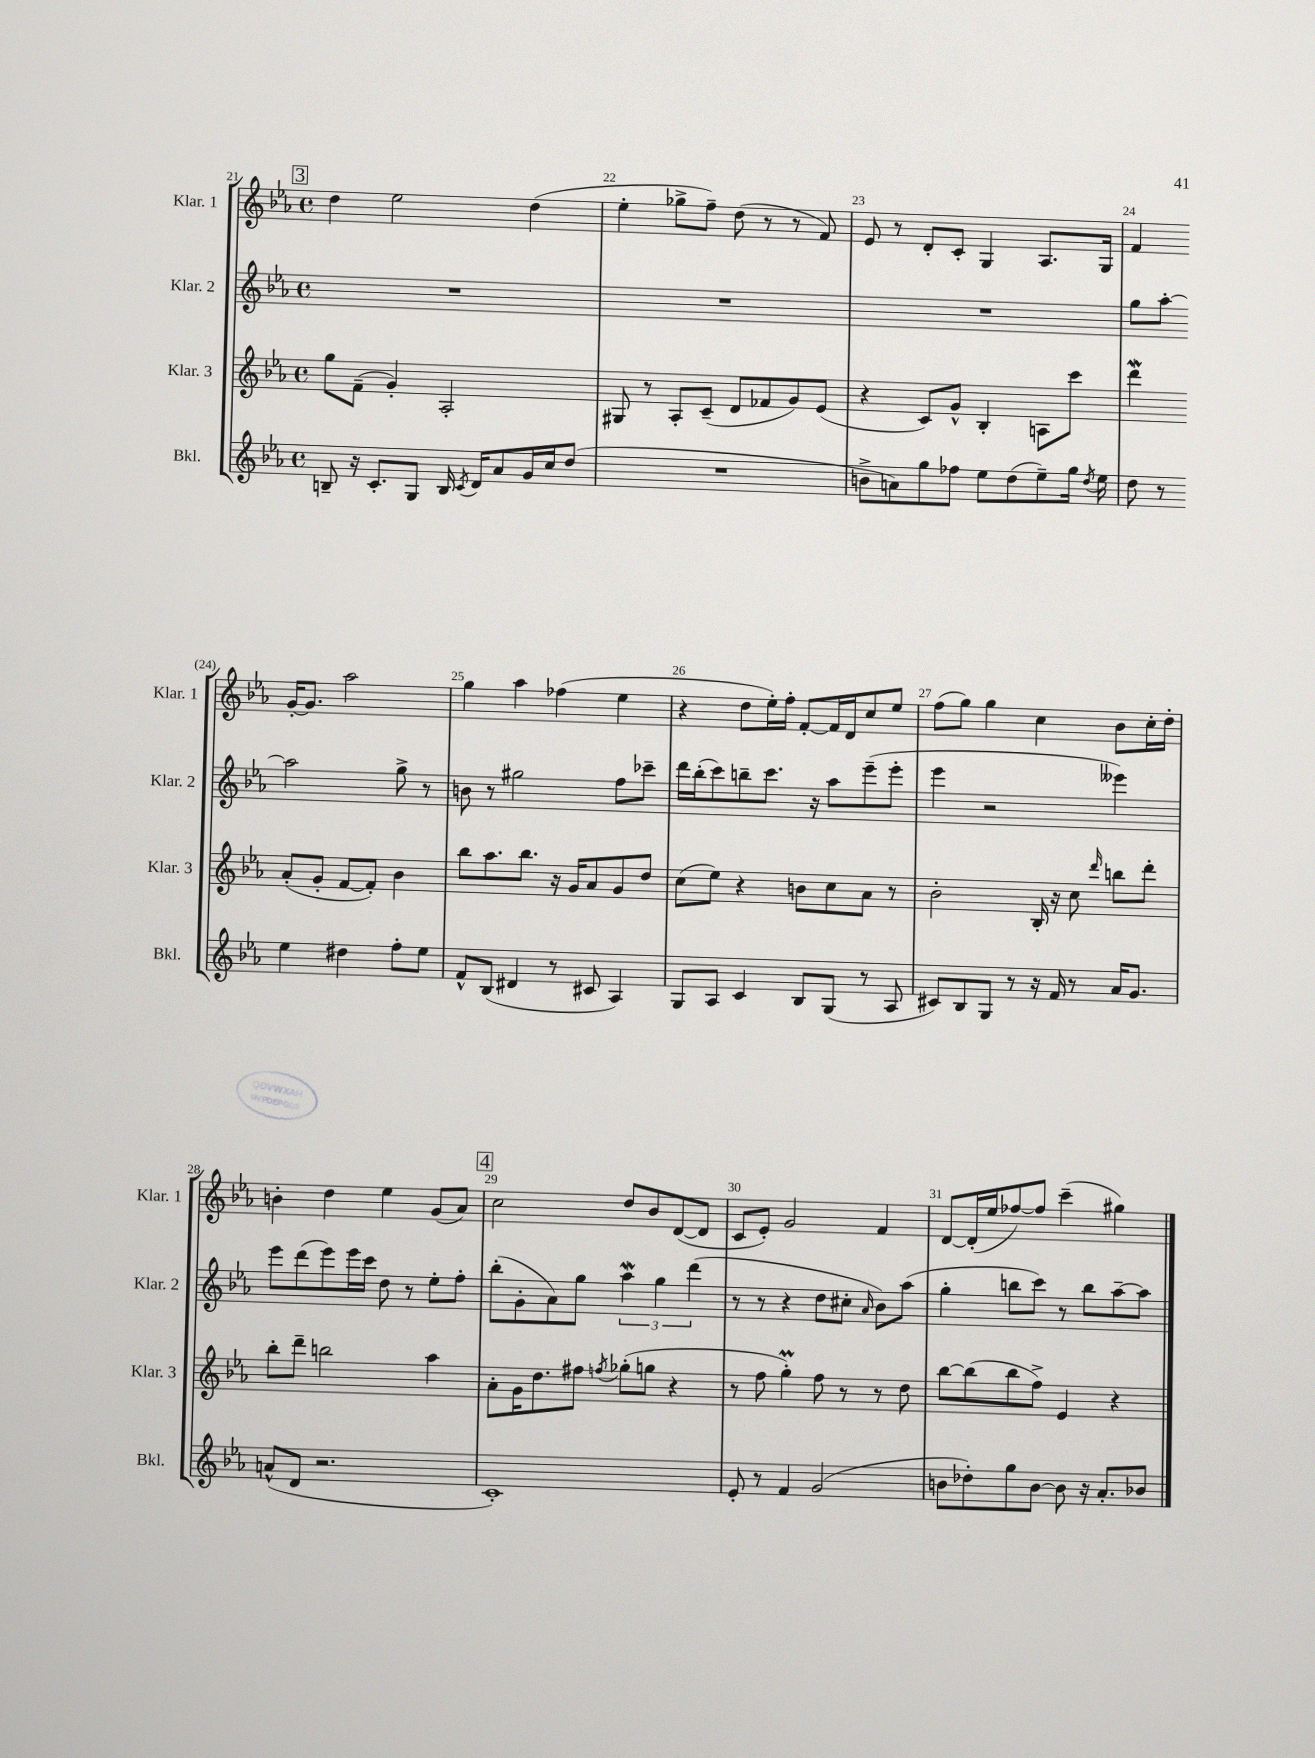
<<
\new StaffGroup <<
\new Staff = "s0" \with { instrumentName = "Klar. 1" shortInstrumentName = "Klar. 1" } {
    \clef treble \key ees \major \defaultTimeSignature \time 4/4
    \autoBeamOff \mark \markup { \box "3" } d''4 ees''2 d''4( |
    ees''4-. ges''8[-> f''8]--) d''8( r8 r8 f'8) |
    ees'8 r8 d'8[-. c'8]-. g4 aes8.[ g16] |
    f'4 g'16[~-. g'8.] aes''2 |
    g''4 aes''4 fes''4( ees''4 |
    r4 d''8[ ees''16-.) f''16]-. f'8[~-. f'16 d'16 c''8 ees''8] |
    f''8[( g''8]) g''4 c''4 bes'8[ c''16-. d''16]-. |
    b'4-. d''4 ees''4 g'8[( aes'8]) |
    \mark \markup { \box "4" } c''2 d''8[ bes'8 d'8~( d'8] |
    c'8[ ees'8]-.) g'2 f'4 |
    d'8[~ d'16-.( ees''16 fes''8~) fes''8] c'''4--( gis''4) \bar "|." |
}
\new Staff = "s1" \with { instrumentName = "Klar. 2" shortInstrumentName = "Klar. 2" } {
    \clef treble \key ees \major \defaultTimeSignature \time 4/4
    \autoBeamOff \mark \markup { \box "3" } R1 |
    R1 |
    R1 |
    g''8[ aes''8]~-. aes''2 g''8-> r8 |
    b'8 r8 gis''2 f''8[ ces'''8]-- |
    d'''16[ bes''16-.( c'''8) b''8-- c'''8.] r16 aes''8[ ees'''8--( ees'''8]-. |
    ees'''4 r2 eeses'''4) |
    ees'''8[ d'''8( ees'''8) ees'''16 c'''16] d''8 r8 ees''8[-. f''8]-. |
    \mark \markup { \box "4" } bes''8[-.( g'8-. aes'8) g''8] \tuplet 3/2 { aes''4\mordent g''4 d'''4( } |
    r8 r8 r4 d''8[ cis''8]-. \grace { aes'16 } bes'8[) aes''8]( |
    g''4-. b''8[ c'''8]) r8 b''8[ aes''8~-- aes''8] \bar "|." |
}
\new Staff = "s2" \with { instrumentName = "Klar. 3" shortInstrumentName = "Klar. 3" } {
    \clef treble \key ees \major \defaultTimeSignature \time 4/4
    \autoBeamOff \mark \markup { \box "3" } g''8[ f'8]--( g'4-.) aes2-. |
    gis8 r8 aes8[-. c'8]--( d'8[ fes'8 g'8) ees'8]( |
    r4 c'8[) g'8]-^ bes4-. a8[ c'''8] |
    d'''4\mordent aes'8[-.( g'8]-. f'8[~ f'8]-.) bes'4 |
    bes''8[ aes''8. bes''8.] r16 g'16[ aes'8 g'8 d''8] |
    c''8[( ees''8]) r4 b'8[ c''8 aes'8] r8 |
    bes'2-. bes16-. r16 c''8 \grace { d'''16 } b''8[ d'''8]-. |
    bes''8[-. d'''8]-- b''2 aes''4 |
    \mark \markup { \box "4" } aes'8[-. g'16 d''8. fis''8] \acciaccatura { f''8 } ges''8[-.( g''8] r4 |
    r8 f''8 g''4-.\prall) f''8 r8 r8 d''8 |
    bes''8[~ bes''8( bes''8 f''8]->) ees'4 r4 \bar "|." |
}
\new Staff = "s3" \with { instrumentName = "Bkl." shortInstrumentName = "Bkl." } {
    \clef treble \key ees \major \defaultTimeSignature \time 4/4
    \autoBeamOff \mark \markup { \box "3" } b8-- r16 c'8.[-. g8] b16 \acciaccatura { c'8 } d'16[ aes'8 g'16 c''16 d''8]( |
    R1 |
    b'8[-> a'8) g''8 fes''8] ees''8[ d''8( ees''8--) g''16] \acciaccatura { d''8 } ees''16 |
    d''8 r8 ees''4 dis''4 f''8[-. ees''8] |
    f'8[-^ bes8]( dis'4 r8 cis'8 aes4) |
    g8[ aes8] c'4 bes8[ g8]( r8 aes8 |
    cis'8[) bes8 g8] r8 r16 f'16 r8 aes'16[ g'8.] |
    a'8[-^( d'8] r2. |
    \mark \markup { \box "4" } c'1-.) |
    ees'8-. r8 f'4 g'2( |
    b'8[ des''8-.) g''8 b'8]~ b'8 r16 aes'8.[-. bes'8] \bar "|." |
}
>>
>>
\layout { \context { \Score currentBarNumber = #21 \override BarNumber.break-visibility = ##(#f #t #t) barNumberVisibility = #all-bar-numbers-visible } }
